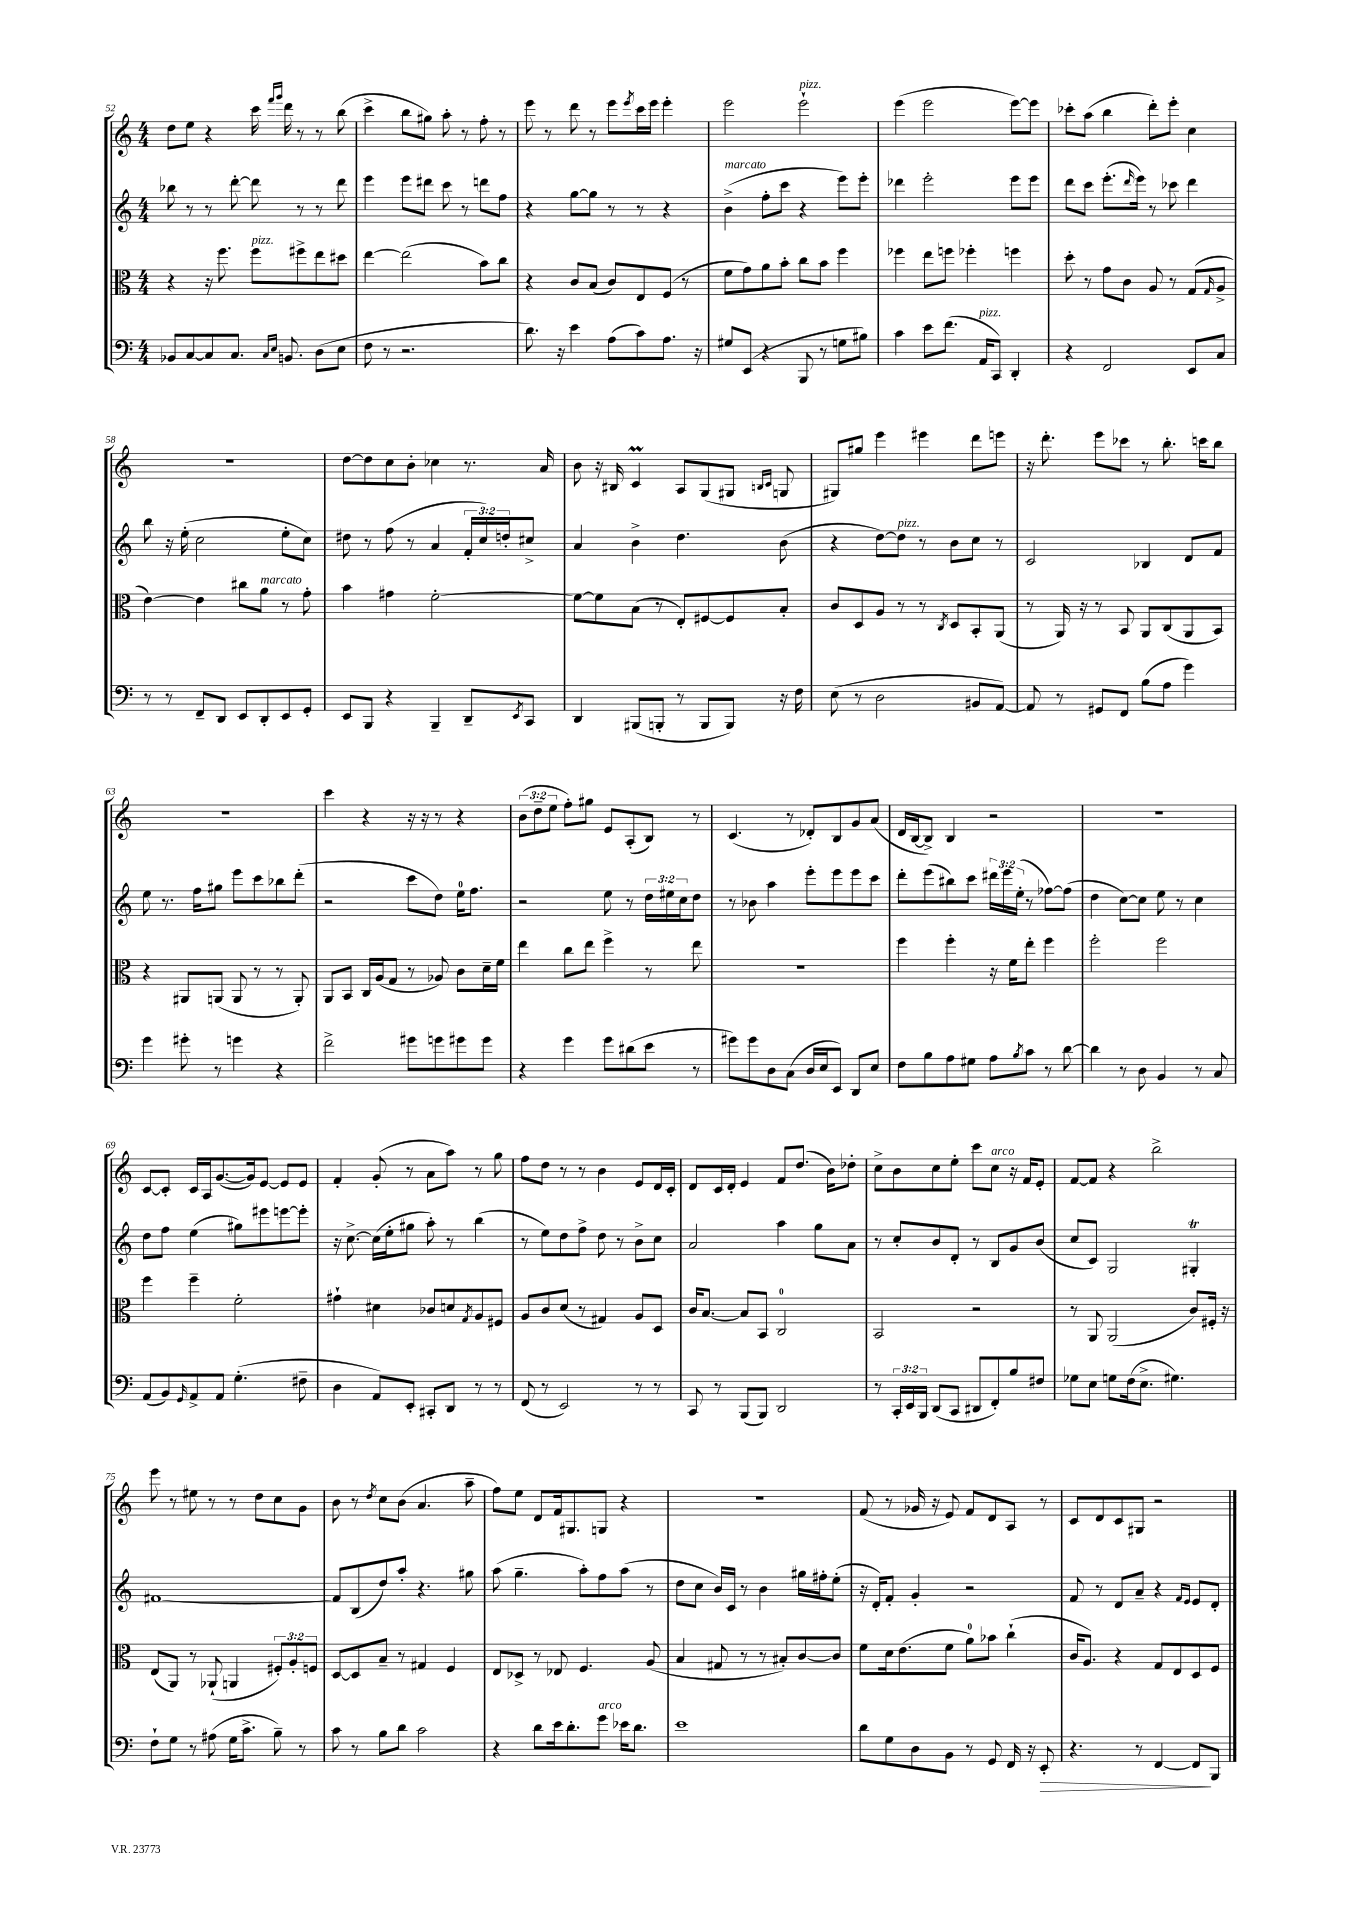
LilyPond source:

<<
\new StaffGroup <<
\new Staff = "s0" {
    \clef treble \key c \major \numericTimeSignature \time 4/4 \override Staff.TupletNumber.text = #tuplet-number::calc-fraction-text
    d''8 e''8 r4 c'''16 \grace { f'''16 g'''16 } d'''16 r8 r8 b''8( |
    c'''4-> b''8 gis''8) a''8-. r8 f''8-. r8 |
    e'''8 r8 d'''8 r8 e'''8 \acciaccatura { e'''8 } c'''16 e'''16 e'''4-. |
    e'''2 e'''2-!^\markup { \italic "pizz." } |
    e'''4( e'''2 e'''8~) e'''8 |
    ces'''8-. a''8( b''4 d'''8-.) e'''8-. c''4 |
    R1 |
    d''8~ d''8 c''8 b'8-. ces''4 r8. a'16 |
    b'8 r16 bis16 c'4\prall a8 g8( gis8 \grace { b16 c'16 } g8 |
    gis8) gis''8 e'''4 eis'''4 d'''8 e'''8 |
    r16 d'''8.-. e'''8 ces'''8 r8 b''8.-. c'''16 b''8 |
    R1 |
    c'''4 r4 r16 r16 r8 r4 |
    \tuplet 3/2 { b'8( d''8-- e''8 } f''8-.) gis''8 e'8 a8-.( b8) r8 |
    c'4.( r8 des'8-.) b8 g'8 a'8( |
    d'16 b16~ b8->) b4 r2 |
    R1 |
    c'8~ c'8-. c'16 a16 g'8.~( g'16) e'8~ e'8 e'8 |
    f'4-. g'8-.( r8 a'8 a''8) r8 g''8 |
    f''8 d''8 r8 r8 b'4 e'8 d'16 c'16-. |
    d'8 c'16 d'16-. e'4 f'8 d''8.( b'16) des''8-. |
    c''8-> b'8 c''8 e''8-. c'''8 c''8^\markup { \italic "arco" } r16 f'16 e'8-. |
    f'8~ f'8 r4 b''2-> |
    e'''8 r8 eis''8 r8 r8 d''8 c''8 g'8 |
    b'8 r8 \acciaccatura { d''8 } c''8 b'8( a'4. a''8-- |
    f''8) e''8 d'8 f'16 gis8. g8 r4 |
    R1 |
    f'8( r8 ges'16 r16 e'8) f'8 d'8 a8 r8 |
    c'8 d'8 c'8 gis8 r2 \bar "|." |
}
\new Staff = "s1" {
    \clef treble \key c \major \numericTimeSignature \time 4/4 \override Staff.TupletNumber.text = #tuplet-number::calc-fraction-text
    bes''8 r8 r8 d'''8~-. d'''8 r8 r8 d'''8 |
    e'''4 e'''8 dis'''8 c'''8 r8 d'''8 f''8 |
    r4 g''8~ g''8 r8 r8 r4 |
    b'4->^\markup { \italic "marcato" }( f''8-. c'''8 r4 e'''8) e'''8-. |
    des'''4 e'''2-. e'''8 e'''8 |
    d'''8 c'''8 e'''8.-.( \grace { d'''16 } e'''16) r8 ces'''8 d'''4 |
    b''8 r16 e''16-.( c''2 e''8-. c''8) |
    dis''8 r8 f''8( r8 a'4 \tuplet 3/2 { f'16-. c''16) d''16-. } cis''8-> |
    a'4 b'4-> d''4. b'8( |
    r4 d''8~) d''8^\markup { \italic "pizz." } r8 b'8 c''8 r8 |
    c'2 bes4 d'8 f'8 |
    e''8 r8. f''16 gis''8 e'''8 c'''8 bes''8 d'''8-.( |
    r2 c'''8 d''8) e''16-0 f''8. |
    r2 e''8 r8 \tuplet 3/2 { d''16 eis''16 c''16 } d''8 |
    r8 bes'8 a''4 e'''8-. e'''8 e'''8 c'''8 |
    d'''8-. e'''8( bis''8) c'''8 \tuplet 3/2 { dis'''16 e'''16 e''16-.( } r8 fes''8~) fes''8( |
    d''4 c''8~) c''8 e''8 r8 c''4 |
    d''8 f''8 e''4( gis''8) eis'''8 e'''8~ e'''8-. |
    r16 c''8.~-> c''16( e''16-. gis''8 a''8-.) r8 b''4( |
    r8 e''8) d''8 f''8-> d''8 r8 b'8-> c''8 |
    a'2 a''4 g''8 a'8 |
    r8 c''8-. b'8 d'8-. r8 b8 g'8 b'8( |
    c''8 c'8) g2 gis4-.\trill |
    fis'1~ |
    fis'8 b8( d''8) a''8-. r4. gis''8 |
    a''8( g''4.-- a''8-.) f''8 a''8( r8 |
    d''8 c''8 b'16) c'16 r8 b'4 gis''16 fis''16-. e''8-.( |
    r16 d'16-.) f'8-. g'4-. r2 |
    f'8 r8 d'8 a'8-- r4 \grace { f'16 e'16 } e'8 d'8-. \bar "|." |
}
\new Staff = "s2" {
    \clef alto \key c \major \numericTimeSignature \time 4/4 \override Staff.TupletNumber.text = #tuplet-number::calc-fraction-text
    r4 r16 f''8. f''8^\markup { \italic "pizz." } fis''8-> e''8 dis''8 |
    e''4~ e''2( b'8) c''8 |
    r4 c'8 b8( c'8) e8 f8( r8 |
    f'8 g'8) a'8 b'8-. c''8 b'8 f''4 |
    fes''4 e''8 f''8 fes''4-. f''4 |
    d''8-. r8 g'8 c'8 a8 r8 g8( \grace { g16 } a8-> |
    e'4~) e'4 cis''8 a'8^\markup { \italic "marcato" } r8 g'8-. |
    b'4 gis'4 f'2~-. |
    f'8~ f'8 b8( r8 e8-.) fis8~ fis8 b8-. |
    c'8 d8 a8 r8 r8 \acciaccatura { c8 } d8 b,8-. a,8( |
    r8 a,16) r16 r8 b,8 a,8 c8( a,8 b,8) |
    r4 ais,8 a,8( a,8 r8 r8 a,8-.) |
    a,8 b,8 c16 a16( g8 r8 aes8) c'8 d'16-- f'16 |
    e''4 c''8 e''8 f''4-> r8 e''8 |
    R1 |
    f''4 f''4-. r16 f'16 e''8-. f''4 |
    f''2-. f''2 |
    f''4 f''4-- f'2-. |
    gis'4-! dis'4 ces'8 d'8 \acciaccatura { g8 } a8 fis8 |
    a8 c'8 d'8( r8 gis4) a8 d8 |
    c'16 b8.~ b8 b,8 c2-0 |
    b,2 r2 |
    r8 a,8 a,2( c'8) fis16-. r16 |
    e8( a,8) r8 aes,8-!( a,4 \tuplet 3/2 { fis8-.) a8-. f8 } |
    d8~ d8 b8-- r8 gis4 f4 |
    e8 des8-> r8 ees8 f4. a8( |
    b4 gis8 r8 r8 bis8-.) c'8~ c'8 |
    f'8 d'16 e'8.( f'8 a'8-0) bes'8 c''4-!( |
    c'16 a8.) r4 g8 e8 d8 f8 \bar "|." |
}
\new Staff = "s3" {
    \clef bass \key c \major \numericTimeSignature \time 4/4 \override Staff.TupletNumber.text = #tuplet-number::calc-fraction-text
    bes,8 c8~ c8 c8. \grace { c16 e16 } b,8. d8( e8 |
    f8 r8 r2. |
    d'8.) r16 e'4 a8( c'8) a8. r16 |
    gis8 e,8( r4 b,,8 r8 g8 bis8) |
    c'4 e'8 f'8.( a,16^\markup { \italic "pizz." } c,8) d,4-. |
    r4 f,2 e,8 c8 |
    r8 r8 f,8-- d,8 e,8 d,8-. e,8 g,8-. |
    e,8 b,,8 r4 b,,4-- d,8-- \acciaccatura { e,8 } c,8 |
    d,4 bis,,8( b,,8-. r8 b,,8 b,,8) r16 f16 |
    e8( r8 d2 bis,8 a,8~) |
    a,8 r8 gis,8 f,8 b8( a8 g'4) |
    g'4 gis'8-. r8 g'4 r4 |
    f'2-> gis'8 g'8 gis'8 gis'8 |
    r4 g'4 g'8 dis'8( e'8 r8 |
    gis'8) gis'8 d8 c8( d16 e16 e,8) d,8 e8 |
    f8 b8 a8 gis8 a8 \acciaccatura { b8 } c'8 r8 d'8~ |
    d'4 r8 d8 b,4 r8 c8 |
    a,8( b,8) \grace { g,16 } a,8-> a,8 g4.-.( fis8-- |
    d4 a,8) e,8-. cis,8-. d,8 r8 r8 |
    f,8( r8 e,2) r8 r8 |
    c,8 r8 b,,8( b,,8) d,2 |
    r8 \tuplet 3/2 { c,16-. e,16 b,,16 } d,8( c,8 dis,8 f,8-.) b8 fis8 |
    ges8 e8 g8 f16( e8.-> gis4.) |
    f8-! g8 r8 ais8( g16 c'8.-> b8--) r8 |
    c'8 r8 b8 d'8 c'2 |
    r4 d'8 e'16 d'8.-. g'8^\markup { \italic "arco" } ees'16 d'8. |
    e'1 |
    d'8 g8 d8 b,8 r8 g,8 f,16 r16 e,8-.\> |
    r4. r8 f,4~ f,8\! b,,8 \bar "|." |
}
>>
>>
\layout { \context { \Score currentBarNumber = #52 } }
